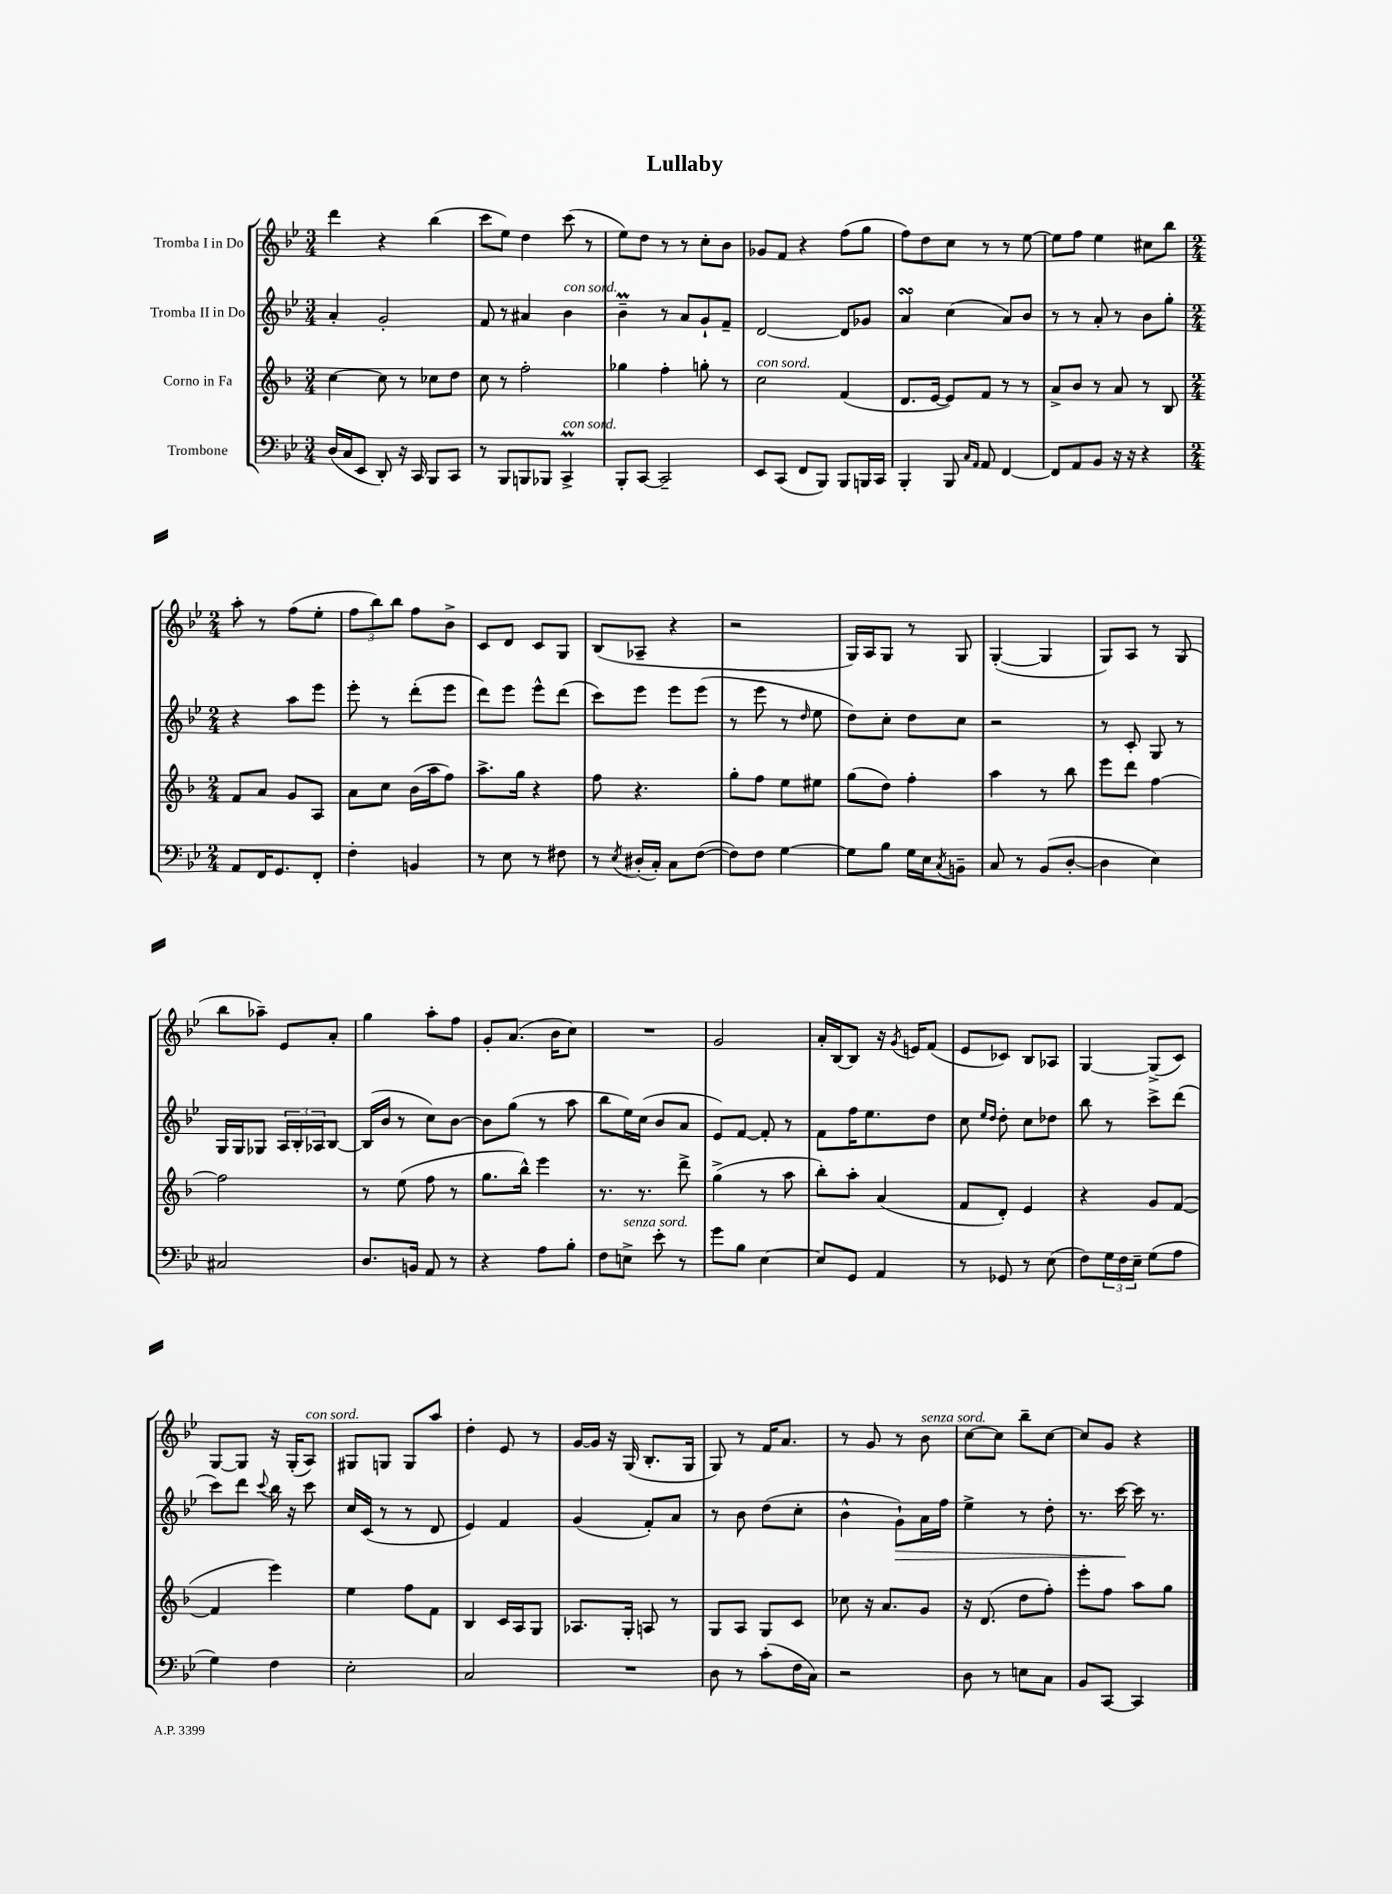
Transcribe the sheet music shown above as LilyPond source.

\header { title = "Lullaby" }
<<
\new StaffGroup <<
\new Staff = "s0" \with { instrumentName = "Tromba I in Do" } {
    \clef treble \key bes \major \numericTimeSignature \time 3/4
    d'''4 r4 bes''4( |
    c'''8 ees''8) d''4 c'''8( r8 |
    ees''8) d''8 r8 r8 c''8-. bes'8 |
    ges'8 f'8 r4 f''8( g''8 |
    f''8) d''8 c''8 r8 r8 ees''8~ |
    ees''8 f''8 ees''4 cis''8 bes''8 |
    \numericTimeSignature \time 2/4 a''8-. r8 f''8( ees''8-. |
    \tuplet 3/2 { f''8 bes''8) bes''8 } f''8 bes'8-> |
    c'8 d'8 c'8 g8 |
    bes8( aes8-- r4 |
    r2 |
    g16) a16 g8 r8 g8 |
    g4~-.( g4 |
    g8) a8 r8 g8( |
    bes''8 aes''8--) ees'8 a'8-. |
    g''4 a''8-. f''8 |
    g'8-. a'8.( bes'16 c''8) |
    R2 |
    g'2 |
    a'16-. bes16~ bes8 r16 \acciaccatura { g'8 } e'16 f'8( |
    ees'8 ces'8) bes8 aes8 |
    g4~ g8->( c'8) |
    g8~ g8 r16 g16-.( a8^\markup { \italic "con sord." }) |
    gis8 g8 g8 a''8 |
    d''4-. ees'8 r8 |
    g'16~ g'16 r16 g16( bes8.-. g16 |
    g8) r8 f'16 a'8. |
    r8 g'8 r8 bes'8^\markup { \italic "senza sord." } |
    c''8~ c''8 bes''8-- c''8~ |
    c''8 g'8 r4 \bar "|." |
}
\new Staff = "s1" \with { instrumentName = "Tromba II in Do" } {
    \clef treble \key bes \major \numericTimeSignature \time 3/4
    a'4-. g'2-. |
    f'8 r8 ais'4 bes'4^\markup { \italic "con sord." } |
    bes'4--\prall r8 a'8 g'8-! f'8-- |
    d'2~ d'8 ges'8 |
    a'4\turn c''4( a'8) bes'8 |
    r8 r8 a'8-. r8 bes'8 g''8-. |
    \numericTimeSignature \time 2/4 r4 a''8 ees'''8 |
    ees'''8-. r8 d'''8-.( ees'''8 |
    d'''8) ees'''8 ees'''8-^ d'''8( |
    c'''8) ees'''8 ees'''8 ees'''8( |
    r8 ees'''8 r8 \grace { d''16 } ees''8 |
    d''8) c''8-. d''8 c''8 |
    r2 |
    r8 c'8-. g8 r8 |
    g16 g16 ges8 \tuplet 3/2 { a16 bes16-. aes16 } bes8~ |
    bes16( bes'16 r8 c''8) bes'8~ |
    bes'8 g''8( r8 a''8 |
    bes''8 ees''16) c''16( bes'8 a'8 |
    ees'8) f'8~ f'8-. r8 |
    f'8 f''16 ees''8. d''8 |
    c''8 \grace { ees''16 d''16 } d''8-. c''8 des''8 |
    bes''8 r8 c'''8-> d'''8( |
    c'''8) d'''8 \appoggiatura { c'''8 } bes''16 r16 c'''8 |
    c''16 c'16( r8 r8 d'8 |
    ees'4) f'4 |
    g'4( f'8-.) a'8 |
    r8 bes'8 d''8( c''8-. |
    bes'4-^ g'8-!\>) a'16 f''16 |
    ees''4-> r8 d''8-. |
    r8. c'''16~\! c'''16 r8. \bar "|." |
}
\new Staff = "s2" \with { instrumentName = "Corno in Fa" } {
    \clef treble \key f \major \numericTimeSignature \time 3/4
    c''4~ c''8 r8 ces''8 d''8 |
    c''8 r8 f''2-. |
    ges''4 f''4-. g''8-. r8 |
    c''2^\markup { \italic "con sord." } f'4( |
    d'8. e'16~ e'8) f'8 r8 r8 |
    a'8-> bes'8 r8 a'8 r8 bes8 |
    \numericTimeSignature \time 2/4 f'8 a'8 g'8 a8 |
    a'8 c''8 bes'16( a''16 f''8) |
    a''8.-> g''16 r4 |
    f''8 r4. |
    g''8-. f''8 e''8 eis''8 |
    g''8( d''8) f''4-. |
    a''4 r8 bes''8 |
    e'''8 d'''8 f''4~ |
    f''2 |
    r8 e''8( f''8 r8 |
    g''8. bes''16-^) e'''4 |
    r8. r8. d'''8-> |
    g''4->( r8 a''8 |
    bes''8-.) a''8-. a'4( |
    f'8 d'8-.) e'4 |
    r4 g'8 f'8~( |
    f'4 e'''4) |
    e''4 f''8 f'8 |
    bes4 c'16 a16 g8 |
    aes8. g16-. a8 r8 |
    g8 a8 g8 c'8 |
    ces''8 r16 a'8. g'8 |
    r16 d'8.( d''8 f''8-.) |
    e'''8-. f''8 a''8 g''8 \bar "|." |
}
\new Staff = "s3" \with { instrumentName = "Trombone" } {
    \clef bass \key bes \major \numericTimeSignature \time 3/4
    d16( c16 ees,8 d,8-.) r16 c,16 bes,,8 c,8 |
    r8 bes,,8 b,,8 bes,,8 c,4->\prall^\markup { \italic "con sord." } |
    bes,,8-. c,8~ c,2-- |
    ees,8 c,8( f,8 bes,,8) bes,,8 b,,16 c,16 |
    bes,,4-. bes,,8 \grace { c16 a,16 } a,8 f,4~ |
    f,8 a,8 bes,8 r16 r16 r4 |
    \numericTimeSignature \time 2/4 a,8 f,16 g,8. f,8-. |
    f4-. b,4 |
    r8 ees8 r8 fis8 |
    r8 \acciaccatura { ees8 } dis16-.( c16-.) c8 f8~( |
    f8) f8 g4~ |
    g8 bes8 g16 ees16 \acciaccatura { c8 } b,8-- |
    c8 r8 bes,8( d8~-. |
    d4 ees4) |
    cis2 |
    d8. b,16 a,8 r8 |
    r4 a8 bes8-. |
    f8 e8->^\markup { \italic "senza sord." } ees'8-. r8 |
    g'8 bes8 ees4~ |
    ees8 g,8 a,4 |
    r8 ges,8 r8 ees8( |
    f8) \tuplet 3/2 { g16 f16 ees16-- } g8( a8 |
    g4) f4 |
    ees2-. |
    c2 |
    R2 |
    d8 r8 c'8-.( f16 c16) |
    r2 |
    d8 r8 e8 c8 |
    bes,8 c,8~ c,4 \bar "|." |
}
>>
>>
\layout { \context { \Score \remove "Bar_number_engraver" } }
